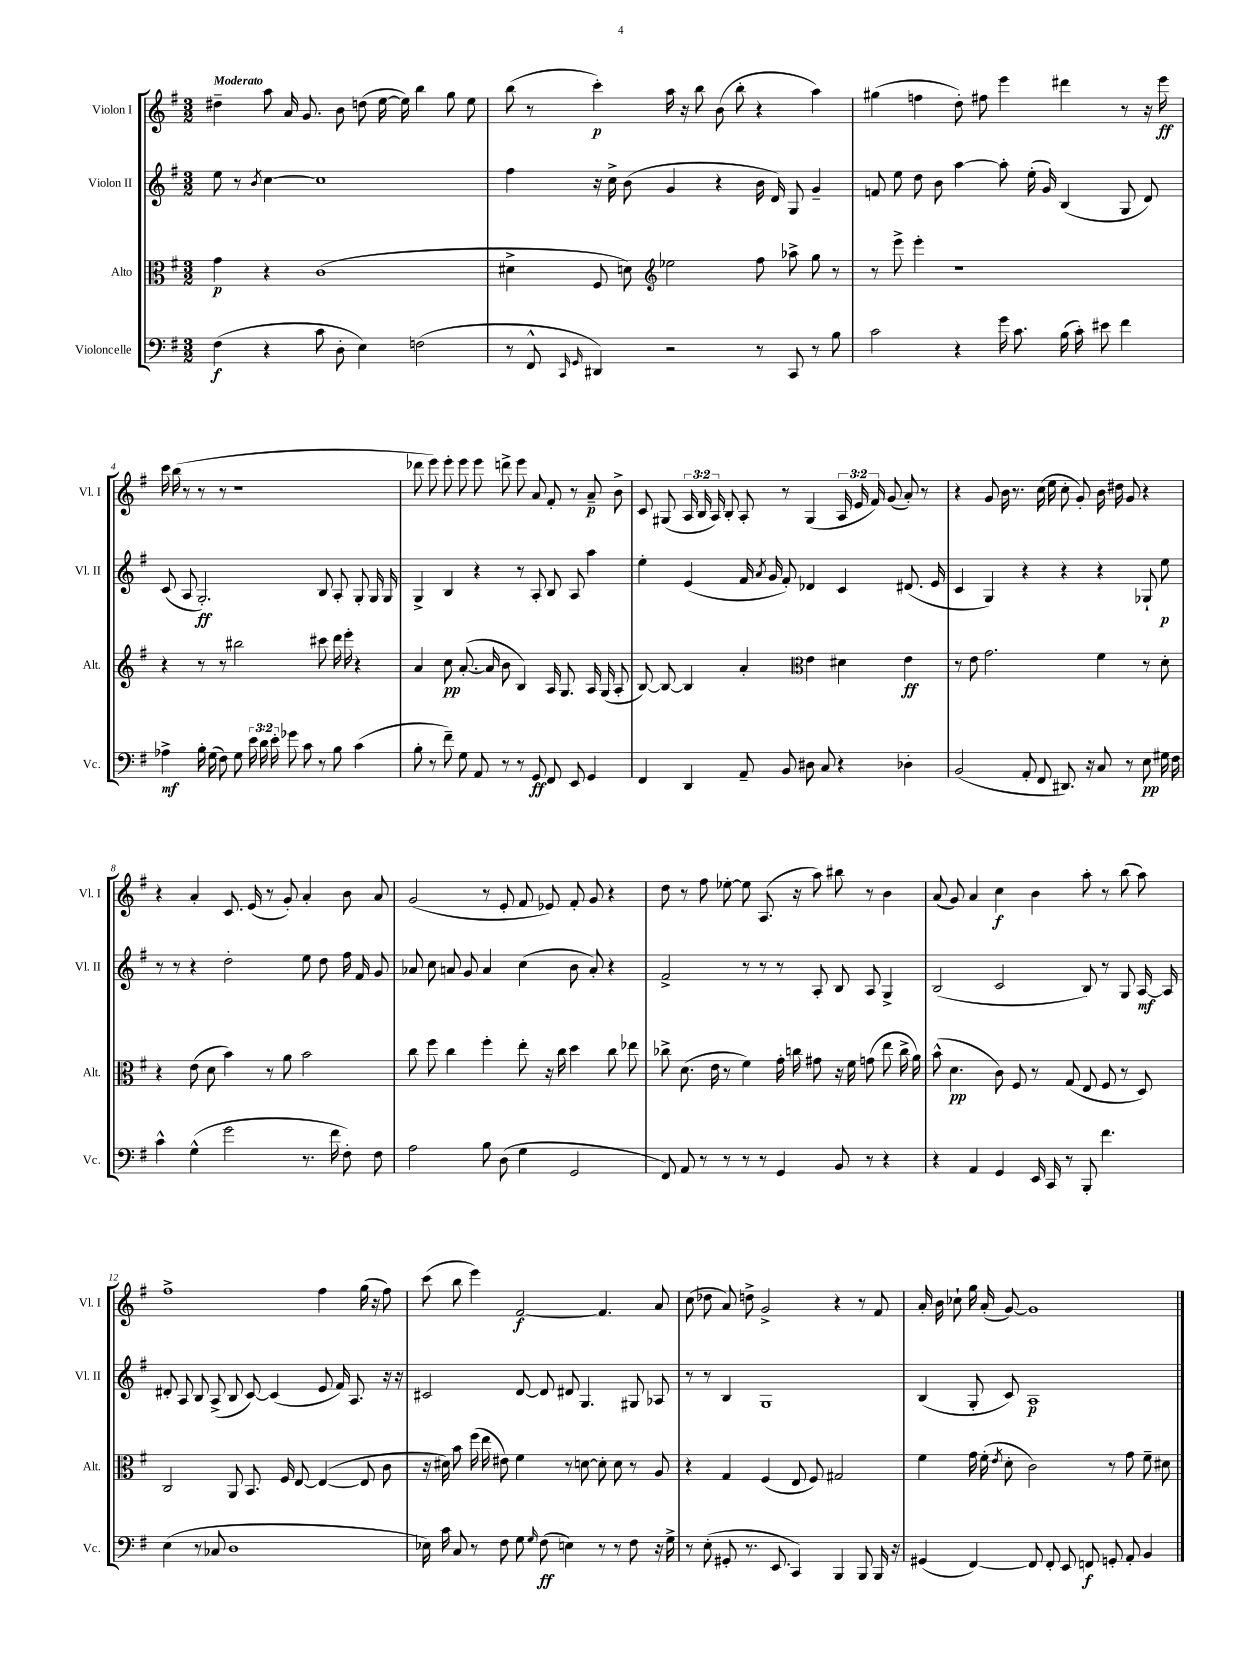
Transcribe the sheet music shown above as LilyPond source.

<<
\new StaffGroup <<
\new Staff = "s0" \with { instrumentName = "Violon I" shortInstrumentName = "Vl. I" } {
    \clef treble \key g \major \numericTimeSignature \time 3/2 \override Staff.TupletNumber.text = #tuplet-number::calc-fraction-text \tempo "Moderato"
    \autoBeamOff dis''4-- a''8 a'16 g'8. b'8 d''8( e''16~ e''16) b''4 g''8 e''8 |
    b''8( r8 c'''4-.\p) a''16 r16 b''8 b'8( b''8-. r4 a''4) |
    gis''4( f''4 d''8-.) fis''8 e'''4 dis'''4 r8 r16 e'''16\ff |
    c'''16 b''16( r8 r8 r8 r1 |
    des'''8 e'''8) e'''8-. e'''8 e'''8 d'''8-> e'''8 a'8 fis'8-. r8 a'8--\p b'8-> |
    c'8 gis8( \tuplet 3/2 { a16 b16 a16) } b8-. a8-. r8 gis4( \tuplet 3/2 { a16 e'16 fis'16) } g'8( a'8-.) r8 |
    r4 g'8 b'16 r8. c''16( e''16 c''8-. g'8-.) b'16 dis''16 g'8 r4 |
    r4 a'4-. c'8. e'16( r8 g'8-.) a'4-. b'8 a'8 |
    g'2( r8 e'8-. fis'8 ees'8) fis'8-. g'8 r4 |
    d''8 r8 fis''8 ees''8~-. ees''8 a8.( r16 a''8) bis''8 r8 b'4 |
    a'8( g'8) a'4 c''4\f b'4 a''8-. r8 b''8( a''8) |
    fis''1-> fis''4 g''16( r16 fis''8) |
    c'''8( b''8 e'''4) fis'2~\f fis'4. a'8 |
    c''8( des''8 a'8) d''8-> g'2-> r4 r8 fis'8 |
    a'16-. b'16 ces''8-! g''16 a'16-.( g'8~) g'1 \bar "|." |
}
\new Staff = "s1" \with { instrumentName = "Violon II" shortInstrumentName = "Vl. II" } {
    \clef treble \key g \major \numericTimeSignature \time 3/2
    \autoBeamOff e''8 r8 \acciaccatura { b'8 } c''4~ c''1 |
    fis''4 r16 c''16-> b'8( g'4 r4 b'16 d'16) g8 g'4-- |
    f'8 e''8 d''8 b'8 a''4~ a''8-. e''16-.( g'16) b4( g8 d'8) |
    c'8( a8 g2.-.\ff) b8 a8-. g8-. g16 g16 |
    g4-> b4 r4 r8 a8-. b8 a8 a''4 |
    e''4-. e'4( fis'16 \acciaccatura { a'8 } g'16 fis'8-.) des'4 c'4 dis'8.( e'16 |
    c'4 g4) r4 r4 r4 ges8-! e''8\p |
    r8 r8 r4 d''2-. e''8 d''8 fis''16 fis'16 g'8 |
    aes'8 c''8 a'8 g'8 a'4 c''4( b'8 a'8-.) r4 |
    fis'2-> r8 r8 r8 a8-. b8 a8 g4-> |
    b2( c'2 b8) r8 g8 a16~\mf a16 |
    dis'8-. a8 b8 a8->( b8 c'8~) c'4( e'8 fis'16) a8. r16 r16 |
    cis'2 d'8~ d'8 dis'8 g4. gis8 aes8 |
    r8 r8 b4 g1 |
    b4( g8-. c'8) a1\p \bar "|." |
}
\new Staff = "s2" \with { instrumentName = "Alto" shortInstrumentName = "Alt." } {
    \clef alto \key g \major \numericTimeSignature \time 3/2
    \autoBeamOff g'4\p r4 c'1( |
    dis'4-> fis8 d'8) \clef treble ees''2 fis''8 aes''8-> g''8 r8 |
    r8 e'''8-> e'''4-. r1 |
    r4 r8 r8 bis''2 cis'''8 d'''16 e'''16-. r4 |
    a'4 c''8\pp a'8.~-.( a'16 b'8 b4) a16 g8. a16 g16( a8-. |
    b8~) b8~ b4 a'4-. \clef alto e'4 dis'4 e'4\ff |
    r8 e'8 g'2. fis'4 r8 d'8-. |
    r4 e'8( d'8 b'4) r8 a'8 b'2 |
    c''8 fis''8 c''4 fis''4-. e''8-. r16 c''16 d''4 c''8 ees''8 |
    ces''8-> d'8.( e'16 r8 fis'4) g'16-. c''16 gis'8 r16 fis'16 g'8( e''8 c''16-> a'16) |
    b'8-^( d'4.\pp c'8) fis8 r8 g8( e8 fis8 r8 d8) |
    c2 a,8 b,8. fis16 e8~ e4~( e8 c'8 |
    r16 dis'16) b'8 fis''16( e''16 eis'8) fis'4 r8 d'8~ d'8-. d'8 r8 a8 |
    r4 g4 fis4( e8 fis8) gis2 |
    fis'4 g'16 fis'16-.( \acciaccatura { e'8 } d'8-. c'2) r8 g'8 fis'8-- dis'8 \bar "|." |
}
\new Staff = "s3" \with { instrumentName = "Violoncelle" shortInstrumentName = "Vc." } {
    \clef bass \key g \major \numericTimeSignature \time 3/2 \override Staff.TupletNumber.text = #tuplet-number::calc-fraction-text
    \autoBeamOff fis4\f( r4 c'8 d8-. e4) f2( |
    r8 fis,8-^ \grace { c,16 g,16 } dis,4) r2 r8 c,8 r8 b8 |
    c'2 r4 g'16 c'8. b16( c'16-.) eis'8 fis'4 |
    aes4->\mf b16-. g16( fis8) g8 \tuplet 3/2 { e'16 d'16 e'16-. } ges'8 c'8 r8 b8 c'4( |
    b8-. r8 fis'8--) g8 a,8 r8 r8 g,8\ff fis,8 e,8 g,4 |
    fis,4 d,4 a,8-- b,8 dis8 c8 r4 des4-. |
    b,2( a,8-. fis,8 dis,8.) r16 c8 r8 e8\pp gis16 fis16 |
    c'4-^ g4-^( g'2 r8. fis'16 fis8-.) fis8 |
    a2 b8 d8( g4 g,2 |
    fis,8) a,8 r8 r8 r8 r8 g,4 b,8 r8 r4 |
    r4 a,4 g,4 e,16 c,16 r8 b,,8-. fis'4. |
    e4( r8 ces8 d1 |
    ees16) c'16 c8 r8 fis8 g8 \grace { g16 } fis8\ff( e4) r8 r8 fis8 r16 g16-> |
    r8 e8-.( gis,8-. r8. e,8. c,4) b,,4 b,,8 b,,16 r16 |
    gis,4( fis,4~) fis,8 fis,8-. e,8 f,8\f g,8-. a,8-. b,4 \bar "|." |
}
>>
>>
